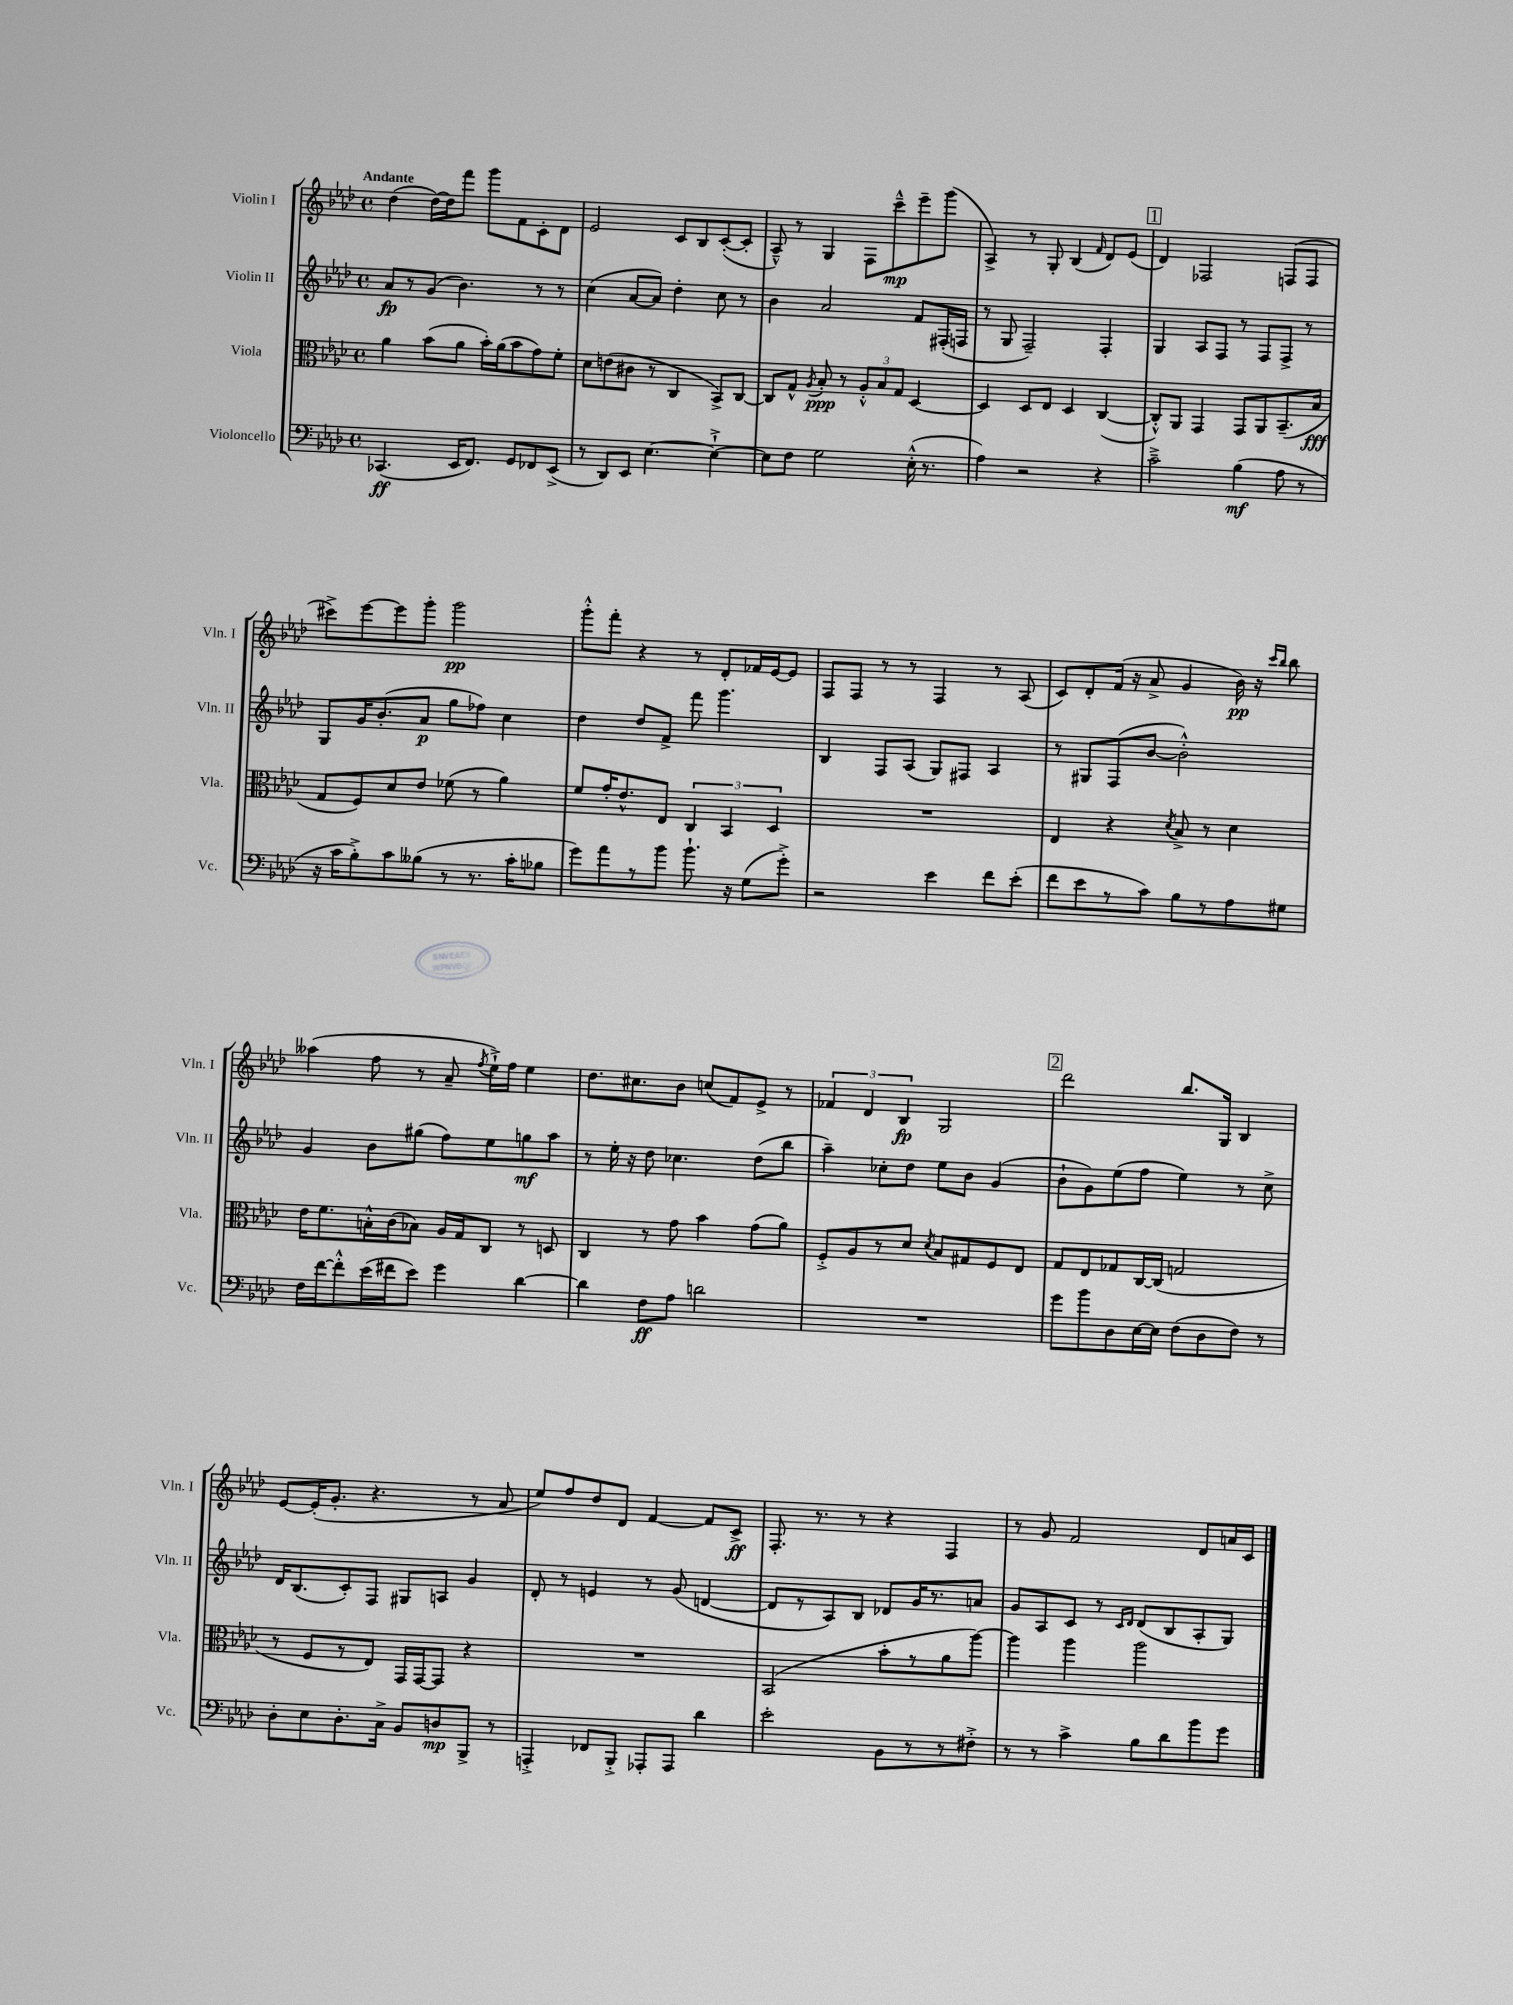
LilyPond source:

<<
\new StaffGroup <<
\new Staff = "s0" \with { instrumentName = "Violin I" shortInstrumentName = "Vln. I" } {
    \clef treble \key aes \major \defaultTimeSignature \time 4/4 \tempo "Andante"
    \autoBeamOff des''4( des''16[~) des''16 f'''8] g'''8[ f'8 c'8-. des'8] |
    ees'2 c'8[ bes8 c'8~-.( c'8]-. |
    aes8---^) r8 g4 f8[ c'''8---^\mp ees'''8-- g'''8]( |
    aes4->) r8 g8-. bes4( \grace { f'16 } des'8[) ees'8]( |
    \mark \markup { \box "1" } des'4) fes2 f8[( f8] |
    cis'''8[->) ees'''8~ ees'''8 g'''8]-. g'''2\pp |
    g'''8[-.-^ f'''8]-. r4 r8 des'8[-. fes'16 ees'16~ ees'8] |
    f8[ f8] r8 r8 f4 r8 aes8( |
    c'8[) des'8-. f'16]( r16 aes'8-> g'4 bes'16\pp) r16 \grace { c'''16[ bes''16] } bes''8 |
    aeses''4( f''8 r8 aes'8-- \acciaccatura { f''8 } ees''16[-!->) f''16] ees''4 |
    des''8.[ cis''8. bes'8] c''8[( f'8) ees'8]-> r8 |
    \tuplet 3/2 { fes'4 des'4 bes4\fp } g2 |
    \mark \markup { \box "2" } des'''2 bes''8.[ g16] bes4 |
    ees'8[~ ees'16-.( g'8.]-. r4. r8 aes'8 |
    ees''8[) f''8 des''8 des'8] f'4~ f'8[ c'8]->\ff |
    f8.-. r8. r8 r4 f4 |
    r8 g'8 f'2 des'8[ a'16 c'16] \bar "|." |
}
\new Staff = "s1" \with { instrumentName = "Violin II" shortInstrumentName = "Vln. II" } {
    \clef treble \key aes \major \defaultTimeSignature \time 4/4
    \autoBeamOff aes'8[\fp r8 g'8]( bes'4.) r8 r8 |
    c''4( aes'8[~ aes'8]) des''4-. c''8 r8 |
    bes'4 aes'2 f'8[ fis16-.( f16] |
    r8 g8 f2--) f4-. |
    \mark \markup { \box "1" } g4 aes8[ f8] r8 f8[ f8]-> r8 |
    g8[ g'16 bes'8.-.( aes'8]\p g''8[ fes''8]) c''4 |
    des''4 des''8[ f'8]-> f'''8 g'''4. |
    bes4 f8[ aes8]( g8[) fis8] aes4 |
    r8 gis8[ f8( bes'8]~ bes'2-.-^) |
    g'4 bes'8[ gis''8]( f''8[) ees''8 g''8\mf aes''8] |
    r8 ees''16-. r16 des''8 ces''4. des''8[( bes''8] |
    aes''4--) ces''8[-. des''8] ees''8[ bes'8] g'4( |
    \mark \markup { \box "2" } bes'8[-! g'8) ees''8( f''8] ees''4) r8 c''8-> |
    des'16[ bes8.( c'8-.) f8] gis8[ a8] g'4 |
    des'8-. r8 e'4 r8 g'8( d'4~ |
    d'8[ r8 aes8) bes8] des'8[ g'16 r8. a'8] |
    g'8[ aes8 c'8] r8 \grace { c'16[ des'16] } des'8[( bes8 aes8-. g8]) \bar "|." |
}
\new Staff = "s2" \with { instrumentName = "Viola" shortInstrumentName = "Vla." } {
    \clef alto \key aes \major \defaultTimeSignature \time 4/4
    \autoBeamOff aes'4 bes'8[( aes'8] bes'16[-.) aes'16( bes'8 g'8) f'8]-. |
    des'8[ e'8( cis'8] r8 c4 bes,8[->) c8]~ |
    c8[ g8]-^ \acciaccatura { aes8 } bes8-.\ppp r8 \tuplet 3/2 { aes8[-.-^ bes8 g8] } des4~ |
    des4 des8[ ees8] des4 c4~( |
    \mark \markup { \box "1" } c8[-.-^) aes,8] g,4 g,8[ aes,8 bes,8.--( bes16]\fff |
    g8[ f8) des'8 ees'8] fes'8( r8 aes'4) |
    f'8[ g'16-. ees'8.-^ ees8] \tuplet 3/2 { c4 bes,4 des4 } |
    R1 |
    ees4 r4 \acciaccatura { des'8 } bes8-> r8 des'4 |
    ees'16[ f'8. b16-.-^ c'16( bes8]) aes16[ g16 c8] r8 d8 |
    c4 r8 g'8 bes'4 g'8[( aes'8]) |
    f8[-.-> aes8 r8 des'8] \acciaccatura { des'8 } bes8[ gis8 f8 ees8] |
    \mark \markup { \box "2" } g8[ ees8 ges8 c16~ c16]( g2 |
    r8 f8[ r8 ees8]) g,16[ g,16~ g,8] r4 |
    R1 |
    bes,2( bes'8[-. r8 aes'8 aes''8]~) |
    aes''4 aes''4 aes''2 \bar "|." |
}
\new Staff = "s3" \with { instrumentName = "Violoncello" shortInstrumentName = "Vc." } {
    \clef bass \key aes \major \defaultTimeSignature \time 4/4
    \autoBeamOff ces,4.\ff( ees,16[ f,8.]) g,8[ fes,8 ees,8]->( |
    r8 des,8[) ees,8] ees4.~ ees4~-!-> |
    ees8[ f8] g2 ees16-.-^( r8. |
    aes4) r2 r4 |
    \mark \markup { \box "1" } c'2---> bes4\mf( aes8 r8 |
    r16 c'16[ bes8-.->) c'8 beses8]( r8 r8. c'16[-. bes8] |
    g'8[) aes'8 r8 bes'8] bes'8.-! r16 g8[( g'8]-.->) |
    r2 ees'4 f'8[ ees'8]-.( |
    f'8[ ees'8 r8 c'8]) bes8[ r8 aes8 gis8] |
    f16[ f'16~ f'8-.-^ ees'16( fis'16 ees'8]) g'4 des'4~ |
    des'4 f8[\ff aes8] d'2 |
    R1 |
    \mark \markup { \box "2" } g'8[ bes'8 des8 ees16~ ees16] f8[( des8 f8]) r8 |
    des8[-. ees8 des8.-. c16]-> bes,8[ d8\mp bes,,8]-> r8 |
    a,,4-.-> fes,8[ bes,,8]-.-> aes,,8[-. aes,,8] des'4 |
    ees'2-. bes,8[ r8 r8 fis8]-.-> |
    r8 r8 c'4-> bes8[ des'8 bes'8 g'8] \bar "|." |
}
>>
>>
\layout { \context { \Score \remove "Bar_number_engraver" } }
